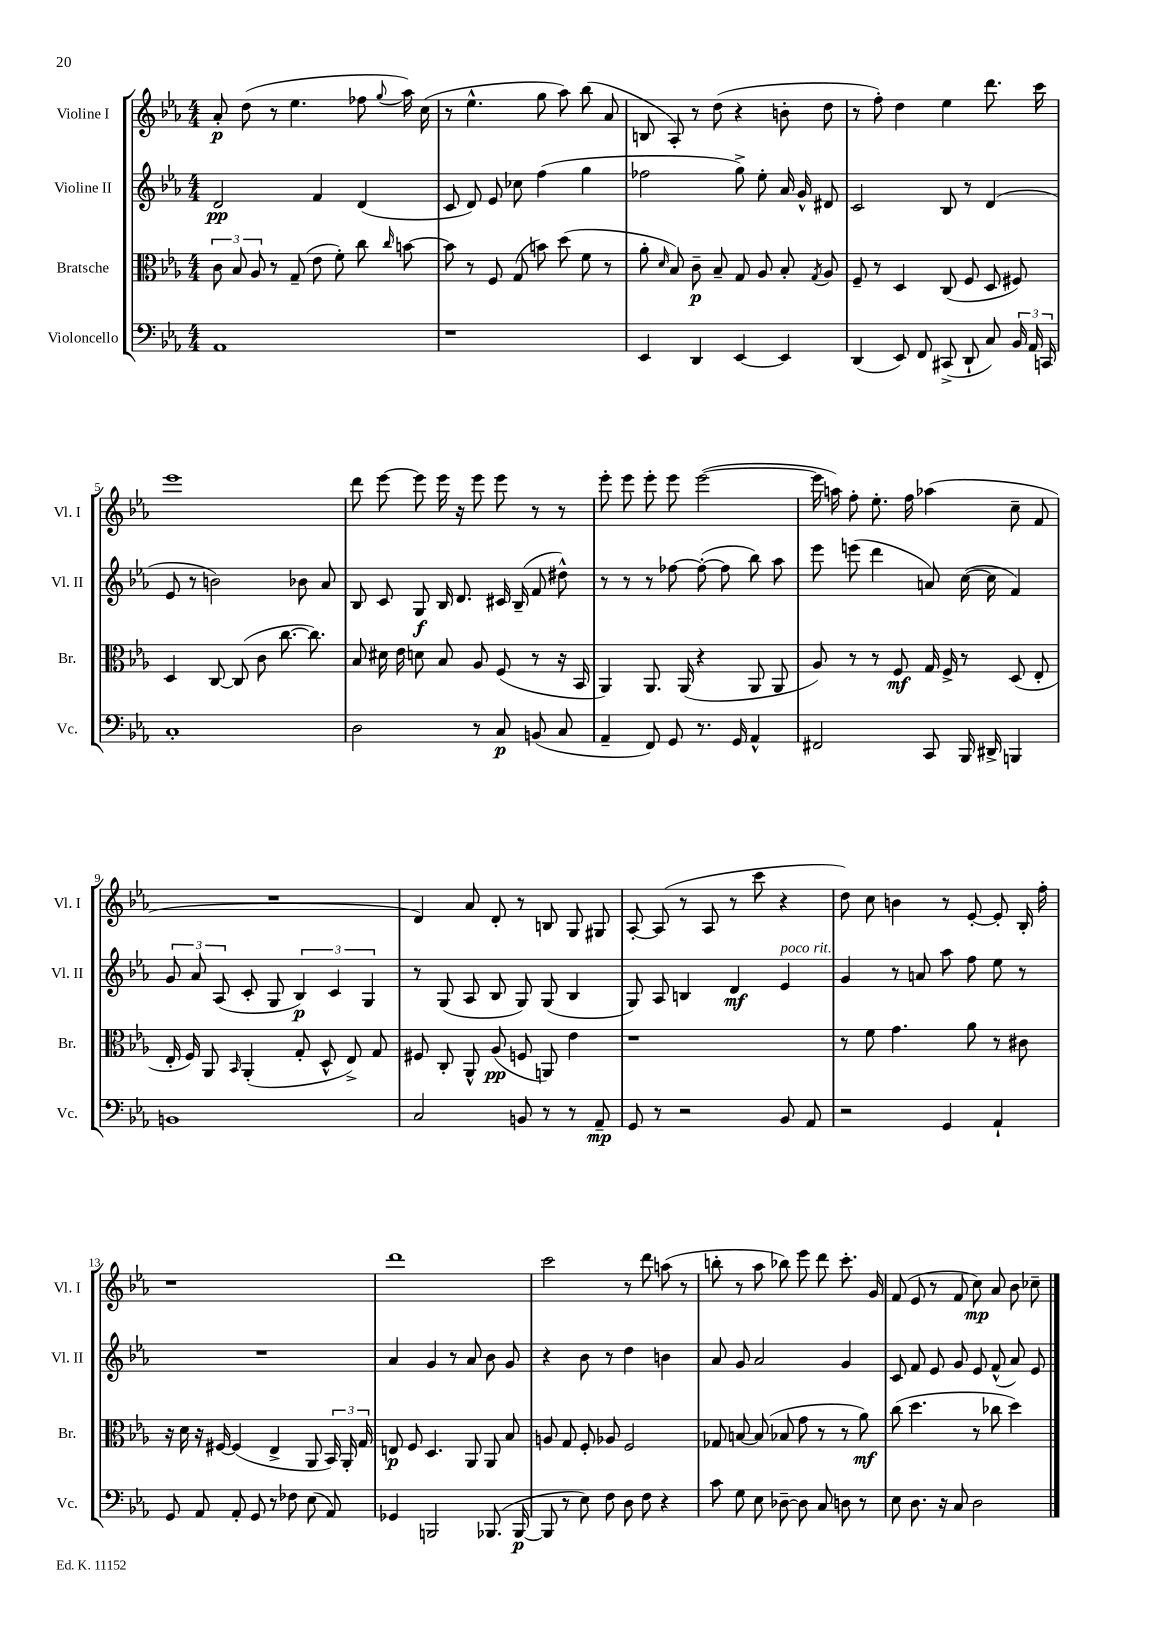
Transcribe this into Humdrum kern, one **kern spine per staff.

**kern	**dynam	**kern	**dynam	**kern	**dynam	**kern	**dynam
*part4	*part4	*part3	*part3	*part2	*part2	*part1	*part1
*staff4	*staff4	*staff3	*staff3	*staff2	*staff2	*staff1	*staff1
*I"Violoncello	*	*I"Bratsche	*	*I"Violine II	*	*I"Violine I	*
*I'Vc.	*	*I'Br.	*	*I'Vl. II	*	*I'Vl. I	*
*clefF4	*	*clefC3	*	*clefG2	*	*clefG2	*
*k[b-e-a-]	*	*k[b-e-a-]	*	*k[b-e-a-]	*	*k[b-e-a-]	*
*M4/4	*	*M4/4	*	*M4/4	*	*M4/4	*
=1	=1	=1	=1	=1	=1	=1	=1
1AA-	.	12c\	.	2d/	pp	8a-'/	p
.	.	12B-/	.	.	.	.	.
.	.	.	.	.	.	(8dd\	.
.	.	12A-/	.	.	.	.	.
.	.	8r	.	.	.	8r	.
.	.	(8G~/	.	.	.	4.ee-\	.
.	.	8e-\	.	4f/	.	.	.
.	.	8f'\)	.	.	.	.	.
.	.	8cc\	.	(4d/	.	8ff-X\	.
.	.	16qqcc/	.	.	.	8qqgg/	.
.	.	[8bn\	.	.	.	16aa-\)	.
.	.	.	.	.	.	(16cc\	.
=2	=2	=2	=2	=2	=2	=2	=2
1r	.	8b\]	.	8c/	.	8r	.
.	.	8r	.	8d/)	.	4.ee-^^\	.
.	.	8F/	.	8e-/	.	.	.
.	.	(8G/	.	8cc-X\	.	.	.
.	.	8bn\)	.	(4ff\	.	8gg\	.
.	.	(8dd\	.	.	.	8aa-\)	.
.	.	8f\	.	4gg\	.	(8bb-\	.
.	.	8r	.	.	.	8a-/	.
=3	=3	=3	=3	=3	=3	=3	=3
4EE-/	.	8a-'\	.	2ff-X\	.	8Bn/	.
.	.	16qqd/	.	.	.	.	.
.	.	8B-/)	.	.	.	8A-'/)	.
4DD/	.	8c~\	p	.	.	8r	.
.	.	8B-~/	.	.	.	(8dd\	.
[4EE-/	.	8G/	.	8gg^\)	.	4r	.
.	.	8A-/	.	8ee-'\	.	.	.
4EE-/]	.	8B-'/	.	16a-/	.	8bn'\	.
.	.	.	.	16g^^/	.	.	.
.	.	8qG/	.	.	.	.	.
.	.	8A-/	.	8d#X/	.	8dd\	.
=4	=4	=4	=4	=4	=4	=4	=4
(4DD/	.	8F~/	.	2c/	.	8r	.
.	.	8r	.	.	.	8ff'\)	.
8EE-/)	.	4D/	.	.	.	4dd\	.
8FF/	.	.	.	.	.	.	.
(8CC#X^/	.	(8C/	.	8B-/	.	4ee-\	.
8DD`/	.	8F/	.	8r	.	.	.
8C/)	.	8D/	.	(4d/	.	8.ddd\	.
24BB-/	.	8F#X/)	.	.	.	.	.
24AA-/	.	.	.	.	.	.	.
.	.	.	.	.	.	16ccc\	.
24CCn/	.	.	.	.	.	.	.
!!LO:LB:g=z
=5	=5	=5	=5	=5	=5	=5	=5
1C'	.	4D/	.	8e-/	.	1eee-	.
.	.	.	.	8r	.	.	.
.	.	[8C/	.	2bn\)	.	.	.
.	.	(8C/]	.	.	.	.	.
.	.	8c\	.	.	.	.	.
.	.	[8.cc\	.	.	.	.	.
.	.	.	.	8b-X\	.	.	.
.	.	8.cc\])	.	.	.	.	.
.	.	.	.	8a-/	.	.	.
=6	=6	=6	=6	=6	=6	=6	=6
2D\	.	8B-/	.	8B-/	.	8ddd\	.
.	.	16d#X\	.	8c/	.	[8eee-\	.
.	.	16e-\	.	.	.	.	.
.	.	8dn\	.	8G/	f	8eee-\]	.
.	.	8B-/	.	16B-/	.	16eee-\	.
.	.	.	.	8.d/	.	16r	.
8r	.	8A-/	.	.	.	8eee-\	.
8C/	p	(8F/	.	16c#X/	.	8eee-\	.
.	.	.	.	(16B-~/	.	.	.
(8BBn/	.	8r	.	8f/	.	8r	.
8C/	.	16r	.	8dd#X^^\)	.	8r	.
.	.	16BB-/	.	.	.	.	.
=7	=7	=7	=7	=7	=7	=7	=7
4AA-~/	.	4AA-/)	.	8r	.	8eee-'\	.
.	.	.	.	8r	.	8eee-\	.
8FF/)	.	8.AA-/	.	8r	.	8eee-'\	.
8GG/	.	.	.	[8ff-X\	.	8eee-\	.
.	.	(16AA-/	.	.	.	.	.
8.r	.	4r	.	(8ff-'\_	.	([2eee-\	.
.	.	.	.	8ff-\]	.	.	.
16GG/	.	.	.	.	.	.	.
4AA-^^/	.	8AA-/	.	8bb-\)	.	.	.
.	.	8AA-/	.	8aa-\	.	.	.
=8	=8	=8	=8	=8	=8	=8	=8
2FF#X/	.	8A-/)	.	8eee-\	.	16eee-\]	.
.	.	.	.	.	.	16aan\)	.
.	.	8r	.	(8eeen\	.	8ff'\	.
.	.	8r	.	4ddd\	.	8.ee-'\	.
.	.	8F/	mf	.	.	.	.
.	.	.	.	.	.	16ff\	.
8CC/	.	16G/	.	8an/)	.	(4aa-X\	.
.	.	16F^/	.	.	.	.	.
16BBB-/	.	8r	.	([16cc\	.	.	.
16DD#X^/	.	.	.	16cc\]	.	.	.
4BBBn/	.	(8D/	.	4f/)	.	8cc~\	.
.	.	8E-'/	.	.	.	8f/	.
!!LO:LB:g=z
=9	=9	=9	=9	=9	=9	=9	=9
1BBn	.	16E-'/	.	12g/	.	1r	.
.	.	16F/)	.	.	.	.	.
.	.	.	.	12a-/	.	.	.
.	.	8AA-/	.	.	.	.	.
.	.	.	.	(12A-/	.	.	.
.	.	16qqBB-/	.	.	.	.	.
.	.	(4AA-'/	.	8c'/	.	.	.
.	.	.	.	8G/	.	.	.
.	.	8G'/	.	6B-/)	p	.	.
.	.	8D^^/	.	.	.	.	.
.	.	.	.	6c/	.	.	.
.	.	8E-^/)	.	.	.	.	.
.	.	.	.	6G/	.	.	.
.	.	8G/	.	.	.	.	.
=10	=10	=10	=10	=10	=10	=10	=10
2C/	.	8F#X/	.	8r	.	4d/)	.
.	.	8C'/	.	(8G/	.	.	.
.	.	8AA-^^/	.	8A-/	.	8a-/	.
.	.	(8A-/	pp	8B-/	.	8d'/	.
8BBn/	.	8Fn/	.	8G/)	.	8r	.
8r	.	8AAn/)	.	(8G/	.	8Bn/	.
8r	.	4e-\	.	4B-/	.	8G/	.
8AA-~/	mp	.	.	.	.	8G#X/	.
=11	=11	=11	=11	=11	=11	=11	=11
8GG/	.	1r	.	8G/)	.	[8A-'/	.
8r	.	.	.	8A-/	.	(8A-/]	.
2r	.	.	.	4Bn/	.	8r	.
.	.	.	.	.	.	8A-/	.
.	.	.	.	4d/	mf	8r	.
.	.	.	.	.	.	8ccc\	.
!	!	!	!	!LO:TX:a:i:t=poco rit.	!	!	!
8BB-/	.	.	.	4e-/	.	4r	.
8AA-/	.	.	.	.	.	.	.
=12	=12	=12	=12	=12	=12	=12	=12
2r	.	8r	.	4g/	.	8dd\)	.
.	.	8f\	.	.	.	8cc\	.
.	.	4.g\	.	8r	.	4bn\	.
.	.	.	.	8an/	.	.	.
4GG/	.	.	.	8aa-\	.	8r	.
.	.	8a-\	.	8ff\	.	[8e-'/	.
4AA-`/	.	8r	.	8ee-\	.	8e-'/]	.
.	.	8c#X\	.	8r	.	16B-'/	.
.	.	.	.	.	.	16ff'\	.
!!LO:LB:g=z
=13	=13	=13	=13	=13	=13	=13	=13
8GG/	.	16r	.	1r	.	1r	.
.	.	16d\	.	.	.	.	.
8AA-/	.	16r	.	.	.	.	.
.	.	[16F#X/	.	.	.	.	.
8AA-'/	.	(4F#/]	.	.	.	.	.
8GG/	.	.	.	.	.	.	.
8r	.	4E-^/	.	.	.	.	.
8F-X\	.	.	.	.	.	.	.
(8E-\	.	8AA-/	.	.	.	.	.
8AA-/)	.	24BB-/)	.	.	.	.	.
.	.	24AA-'/	.	.	.	.	.
.	.	24G/	.	.	.	.	.
=14	=14	=14	=14	=14	=14	=14	=14
4GG-X/	.	8En/	p	4a-/	.	1ddd	.
.	.	8F/	.	.	.	.	.
2BBBn/	.	4.D/	.	4g/	.	.	.
.	.	.	.	8r	.	.	.
.	.	8AA-/	.	8a-/	.	.	.
(8.BBB-X/	.	8AA-/	.	8b-\	.	.	.
.	.	8B-/	.	8g/	.	.	.
[16BBB-/	p	.	.	.	.	.	.
=15	=15	=15	=15	=15	=15	=15	=15
8BBB-/]	.	8An/	.	4r	.	2ccc\	.
8r	.	8G/	.	.	.	.	.
8E-\)	.	8F'/	.	8b-\	.	.	.
8F\	.	8A-X/	.	8r	.	.	.
8D\	.	2F/	.	4dd\	.	8r	.
8F\	.	.	.	.	.	8ddd\	.
4r	.	.	.	4bn\	.	(8aan\	.
.	.	.	.	.	.	8r	.
=16	=16	=16	=16	=16	=16	=16	=16
8c\	.	8G-X/	.	8a-/	.	8bbn'\	.
8G\	.	[8Bn/	.	8g/	.	8r	.
8E-\	.	(8B/]	.	2a-/	.	8aa-\	.
[8D-X~\	.	8B-X/	.	.	.	8bb-X\)	.
8D-\]	.	8g\	.	.	.	8eee-\	.
8C/	.	8r	.	.	.	8ddd\	.
8Dn\	.	8r	.	4g/	.	8.ccc'\	.
8r	.	8a-\)	mf	.	.	.	.
.	.	.	.	.	.	16g/	.
=17	=17	=17	=17	=17	=17	=17	=17
8E-\	.	(8cc\	.	8c/	.	(8f/	.
8.D\	.	4.dd\	.	8f/	.	8e-/	.
.	.	.	.	8e-/	.	8r	.
16r	.	.	.	.	.	.	.
8C/	.	.	.	8g/	.	8f/	.
2D\	.	8r	.	8e-/	.	8cc\)	mp
.	.	8cc-X\	.	(8f^^/	.	8a-/	.
.	.	4dd\)	.	8a-/)	.	8b-\	.
.	.	.	.	8e-/	.	8cc-X~\	.
==	==	==	==	==	==	==	==
*-	*-	*-	*-	*-	*-	*-	*-
